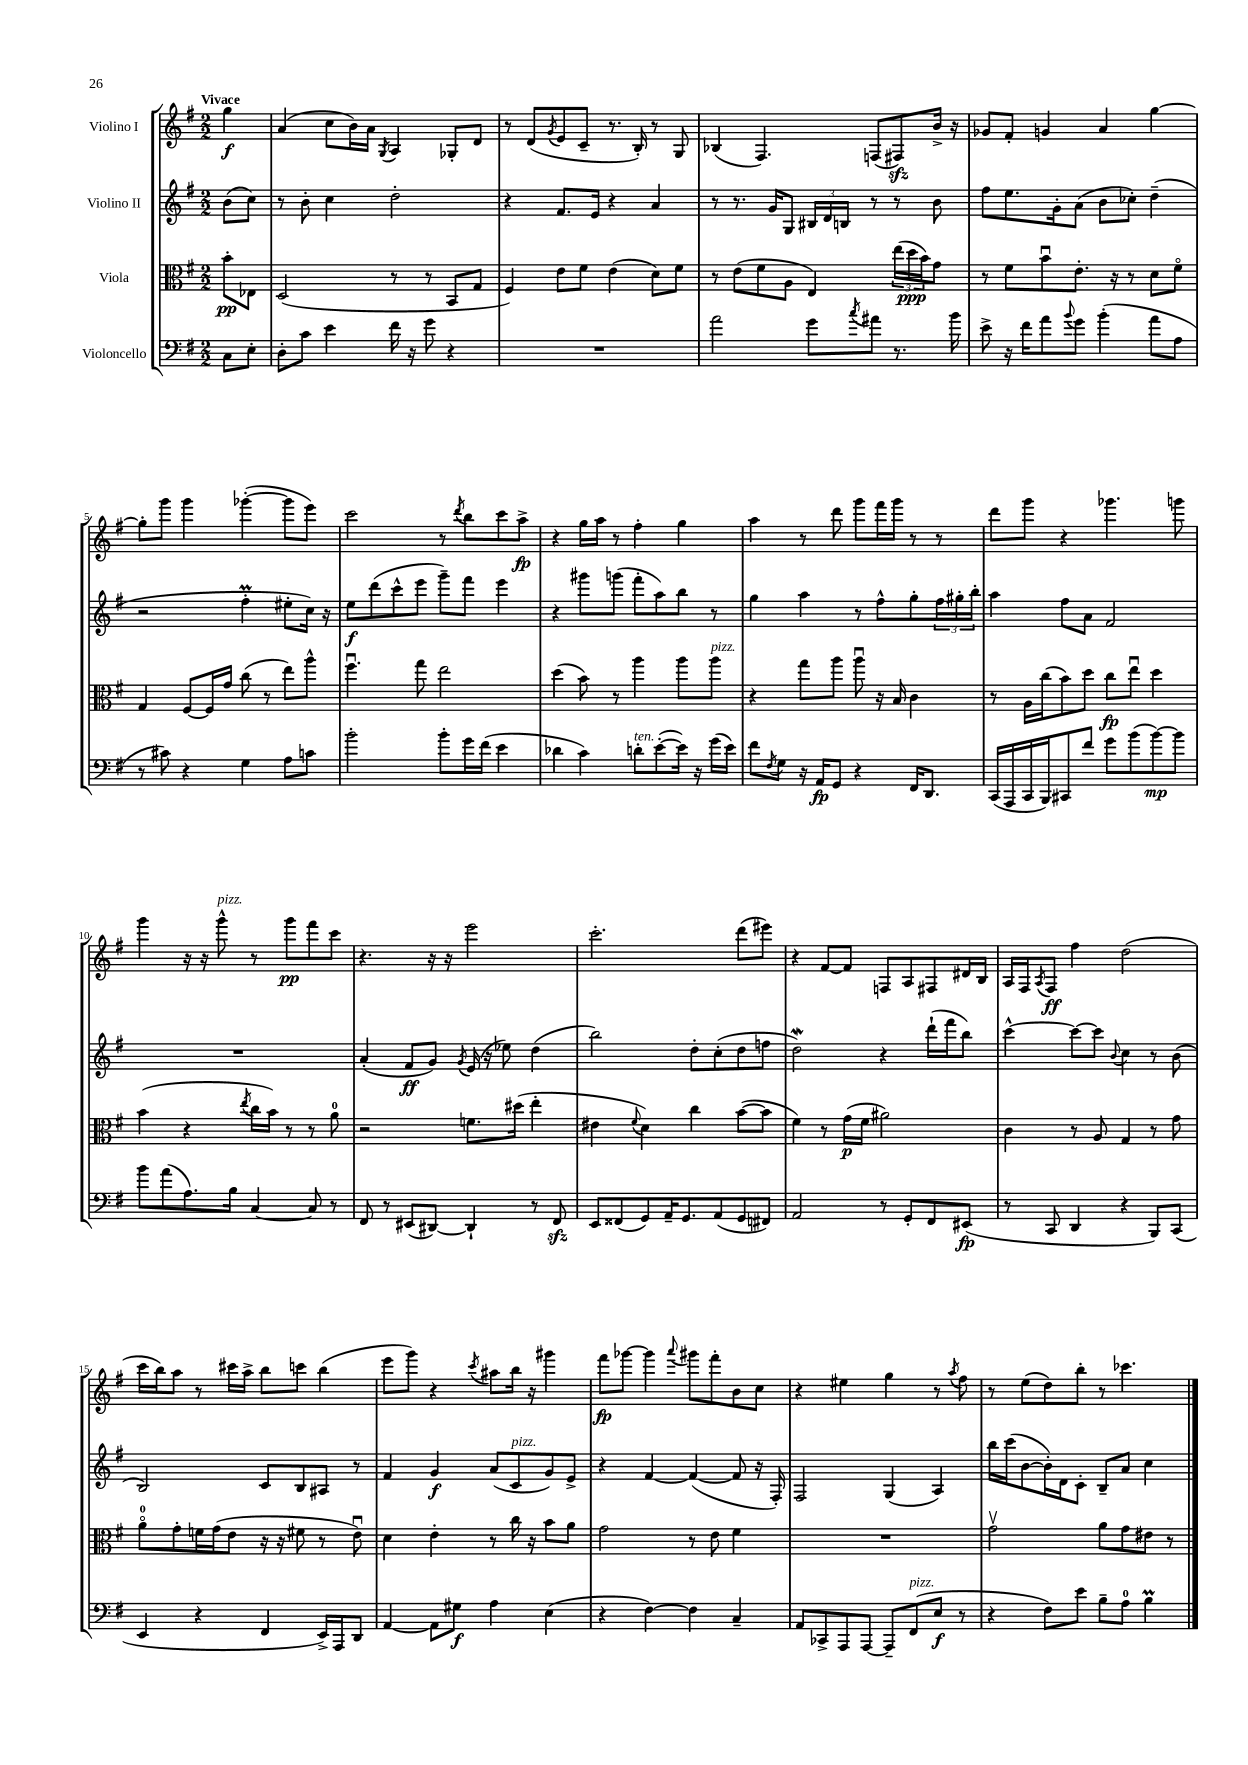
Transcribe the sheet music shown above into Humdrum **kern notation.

**kern	**kern	**kern	**kern
*staff4	*staff3	*staff2	*staff1
*clefF4	*clefC3	*clefG2	*clefG2
*k[f#]	*k[f#]	*k[f#]	*k[f#]
*M2/2	*M2/2	*M2/2	*M2/2
8C	8b'	(8b	4gg
8E'	8E-	8cc)	.
=	=	=	=
8D'	(2D	8r	(4a
8c	.	8b'	.
4e	.	4cc	8cc
.	.	.	16b)
.	.	.	16a
.	.	.	8qG
16f#	8r	2dd'	4A
16r	.	.	.
8g	8r	.	.
4r	8BB	.	8G-'
.	8G	.	8d
=	=	=	=
1r	4F#)	4r	8r
.	.	.	(8d
.	.	.	8qg
.	8e	8.f#	8e
.	8f#	.	8c~
.	.	16e	.
.	(4e	4r	8.r
.	.	.	16B')
.	8d)	4a	8r
.	8f#	.	8G
=	=	=	=
2a	8r	8r	(4B-
.	(8e	8.r	.
.	8f#	.	4.F#)
.	.	16g	.
.	8A	8G	.
8g	4E)	24B#	.
.	.	24d	.
.	.	24B	.
8qcc	.	.	.
8a#	.	8r	(8F
8.r	(24ee	8r	8F#)
.	24dd	.	.
.	24b)	.	.
.	8g	8b	16b^
16b	.	.	16r
=	=	=	=
8e^	8r	8ff#	8g-
16r	8f#	8.ee	8f#'
16f#	.	.	.
8a	8bu	.	4g
.	.	16g'	.
8qqb	.	.	.
8g	8.e'	(8a	.
(4b'	.	8b	4a
.	16r	.	.
.	8r	8cc-')	.
8a	8d	(4dd~	[4gg
8A	8f#o	.	.
=	=	=	=
8r	4G	2r	8gg']
8c#)	.	.	8ggg
4r	[8F#	.	4ggg
.	16F#]	.	.
.	16g	.	.
4G	(8cc	4ff#'	([4ggg-'
.	8r	.	.
8A	8ee)	8ee#'	8ggg-]
8c	8aa^^	16cc)	8eee)
.	.	16r	.
=	=	=	=
2b'	4.ff#u	8ee	2ccc
.	.	(8ddd	.
.	.	8ccc^^	.
.	8gg	8eee	.
8b'	2ee	8ggg~)	8r
.	.	.	8qddd
16g	.	8fff#	8bb
(16f#	.	.	.
4e	.	4eee	8ccc
.	.	.	8aa^
=	=	=	=
4d-	(4dd	4r	4r
4c)	8b)	8ggg#	16gg
.	.	.	16aa
.	8r	(8ggg	8r
8d'	4aa	8fff#'	4ff#'
([8e'	.	8aa)	.
16e])	8aa	8bb	4gg
16r	.	.	.
(16g	8aa	8r	.
16e)	.	.	.
=	=	=	=
8f#	4r	4gg	4aa
8qF#	.	.	.
8G	.	.	.
16r	8gg	4aa	8r
16AA	.	.	.
8GG	8aa	.	8ddd
4r	8aau	8r	8ggg
.	16r	8ff#^^	16fff#
.	16B	.	16ggg
16FF#	4c	8gg'	8r
8.DD	.	.	.
.	.	24ff#	8r
.	.	24gg#'	.
.	.	24bb'	.
=	=	=	=
(16CC	8r	4aa	8ddd
16AAA	.	.	.
16CC	16A	.	8ggg
16BBB)	(16cc	.	.
8CC#	8b)	8ff#	4r
8f#	8dd	8a	.
8g	8cc	2f#	4.ggg-
(8b	8eeu	.	.
[8b)	4dd	.	.
8b]	.	.	8ggg
=	=	=	=
8b	(4b	1r	4ggg
(8a	.	.	.
8.A)	4r	.	16r
.	.	.	16r
.	.	.	8ggg^^
16B	.	.	.
.	8qee	.	.
[4C	16cc	.	8r
.	16b)	.	.
.	8r	.	8ggg
8C]	8r	.	8fff#
8r	8a	.	8ccc
=	=	=	=
8FF#	2r	(4a'	4.r
8r	.	.	.
(8EE#	.	8f#	.
[8DD#)	.	8g)	16r
.	.	.	16r
.	.	8qg	.
4DD#`]	8.f	(16e	2eee
.	.	16r	.
.	.	8ee-)	.
.	(16dd#	.	.
8r	4ee'	(4dd	.
8FF#	.	.	.
=	=	=	=
8EE	4e#	2bb)	2.ccc'
(8FF##	.	.	.
.	8qqf#	.	.
8GG)	4d)	.	.
16AA~	.	.	.
8.GG	.	.	.
.	4cc	8dd'	.
(8AA	.	(8cc'	.
8GG	([8b	8dd	(8ddd
8FF#)	8b]	8ff	8eee#)
=	=	=	=
2AA	4f#)	2dd)	4r
.	8r	.	[8f#
.	(16g	.	8f#]
.	16f#	.	.
8r	2a#)	4r	8F
8GG'	.	.	8A
8FF#	.	(16ddd`	8F#
.	.	16fff#	.
(8EE#	.	8bb)	16d#
.	.	.	16B
=	=	=	=
8r	4c	[4ccc^^	16A
.	.	.	16F#
.	.	.	8qA
8CC	.	.	8F#
4DD	8r	8ccc_	4ff#
.	8A	8ccc]	.
.	.	8qqb	.
4r	4G	4cc	(2dd
8BBB)	8r	8r	.
(8CC	8g	(8b	.
=	=	=	=
4EE	8ao	2B)	16ccc
.	.	.	16bb)
.	8g'	.	8aa
4r	16f	.	8r
.	(16g	.	.
.	8e	.	16ccc#
.	.	.	16aa^
4FF#	16r	8c	8bb
.	16r	.	.
.	8f#	8B	8ccc
16EE^)	8r	8A#	(4bb
16AAA	.	.	.
8DD	8eu)	8r	.
=	=	=	=
[4AA	4d	4f#	8eee
.	.	.	8ggg)
8AA]	4e'	4g	4r
8G#	.	.	.
.	.	.	8qccc
4A	8r	(8a	8aa#
.	16cc	8c	16bb
.	16r	.	16r
(4E	8b	8g)	4ggg#
.	8a	8e^	.
=	=	=	=
4r	2g	4r	8fff#
.	.	.	[8ggg-
[4F#)	.	[4f#	4ggg-]
.	.	.	8qqaaa
4F#]	8r	(4f#_	8ggg#
.	8e	.	8fff#'
4C~	4f#	8f#]	8b
.	.	16r	8cc
.	.	16F#')	.
=	=	=	=
8AA	1r	2F#	4r
8CC-^	.	.	.
8AAA	.	.	4ee#
[8AAA	.	.	.
8AAA~]	.	(4G	4gg
(8FF#	.	.	.
8E	.	4A)	8r
.	.	.	8qaa
8r	.	.	8ff#
=	=	=	=
4r	2gv	16bb	8r
.	.	(16ccc	.
.	.	[8b	(8ee
8F#)	.	16b'])	8dd)
.	.	16d	.
8e	.	8c'	8bb'
8B~	8a	8B~	8r
8A	8g	8a	4.ccc-
4B	8e#	4cc	.
.	8r	.	.
==	==	==	==
*-	*-	*-	*-
